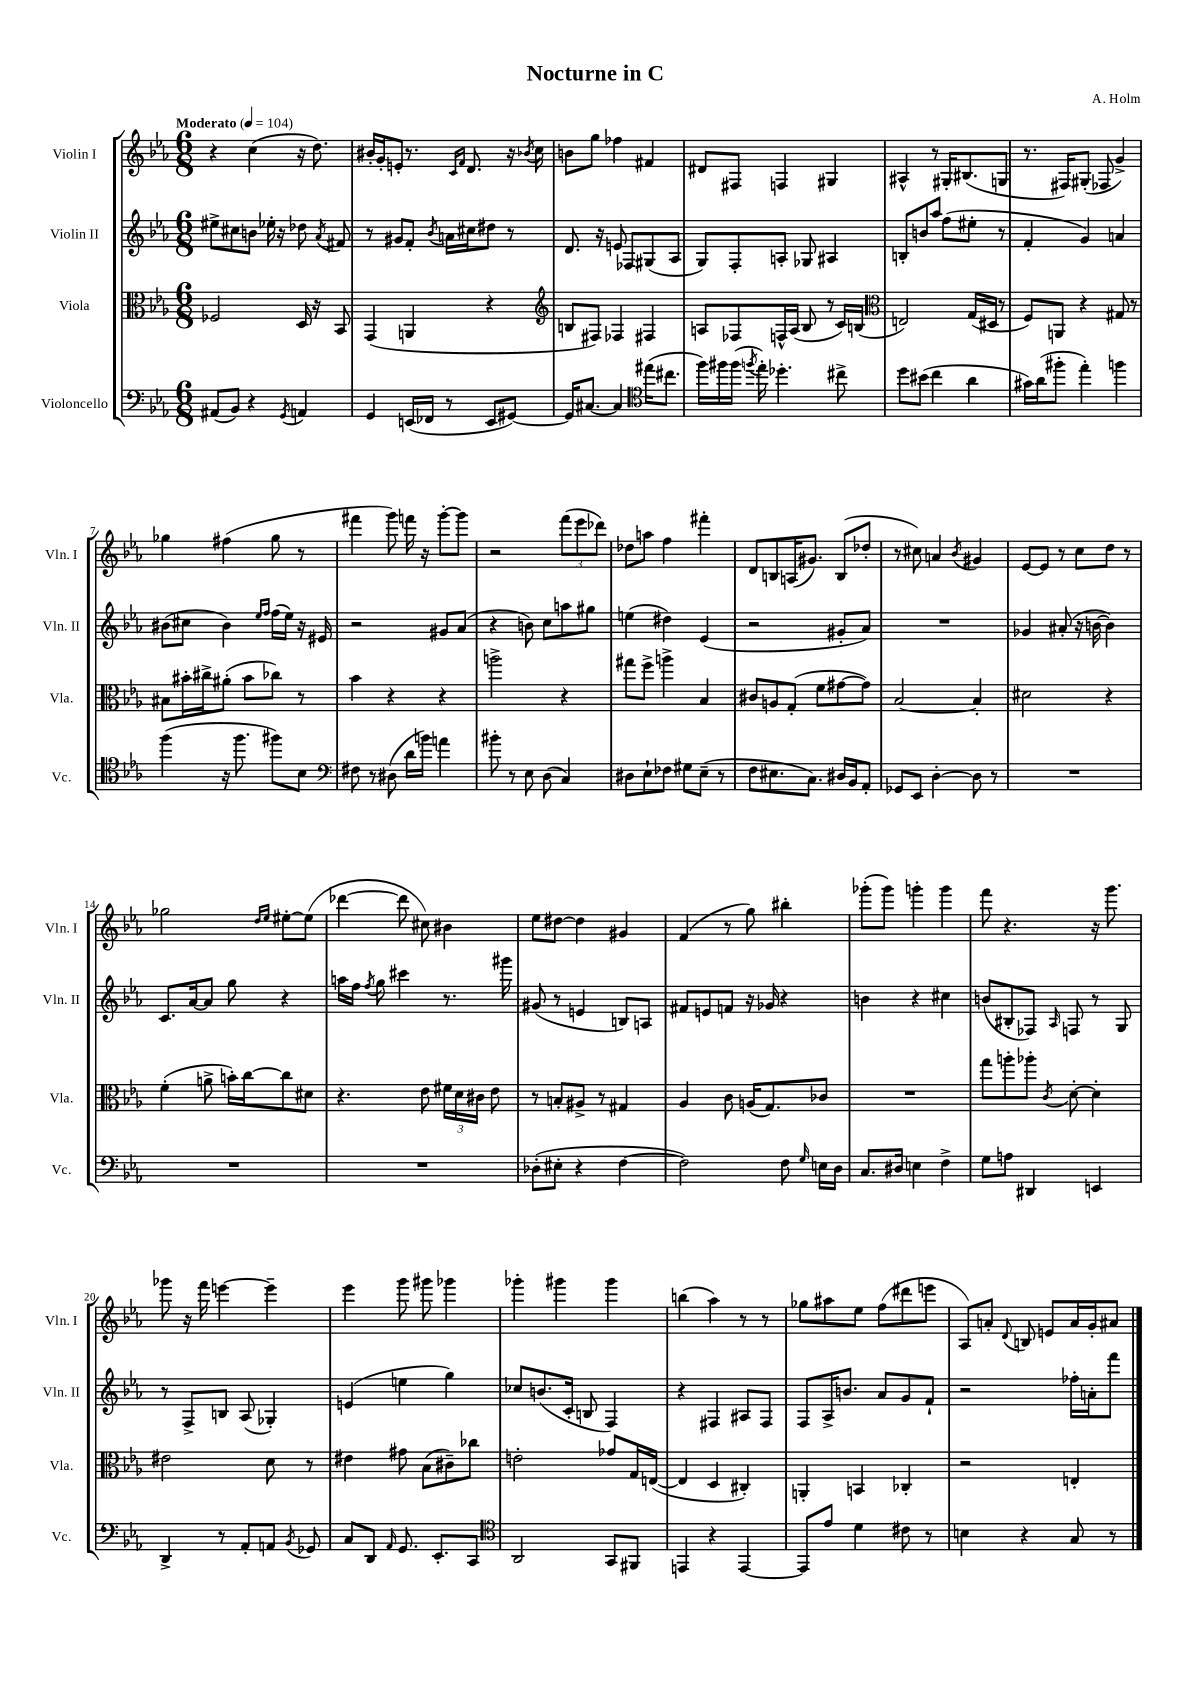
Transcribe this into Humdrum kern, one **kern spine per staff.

**kern	**kern	**kern	**kern
*staff4	*staff3	*staff2	*staff1
*clefF4	*clefC3	*clefG2	*clefG2
*k[b-e-a-]	*k[b-e-a-]	*k[b-e-a-]	*k[b-e-a-]
*M6/8	*M6/8	*M6/8	*M6/8
*MM104	*MM104	*MM104	*MM104
(8AA#/L	2F-/	8ee#^\L	4r
8BB-/J)	.	8cc#\	.
4r	.	8b\J	(4cc\
.	.	16ee-'\	.
.	.	16r	.
8qGG/	.	.	.
4AA/	16D/	8dd-\	16r
.	16r	.	8.dd\)
.	.	8qa-/	.
.	8BB-/	8f#/	.
=	=	=	=
4GG/	(4GG/	8r	16b#'/LL
.	.	.	16g'/J
.	.	8g#/L	8e'/J
(16EE/LL	4AA/	8f'/J	8.r
16FF-/JJ	.	.	.
.	.	8qb-/	.
8r	.	16a\LL	.
.	.	.	16qqc/LL
.	.	.	16qqf/JJ
.	.	16cc#\J	8.d/
8EE/L	4r	8dd#\J	.
[8GG#/J)	.	8r	16r
.	.	.	8qb-/
.	.	.	16cc\
=	=	=	=
*	*clefG2	*	*
16GG#/]LK	8B/L	8.d/	8b\L
[8.C#/J	.	.	.
.	8F#/J)	.	8gg\J
.	.	16r	.
4C#/]	4F-/	8e/	4ff-\
.	.	8F-/L	.
*clefC4	*	*	*
(16ee#\LK	4F#/	(8G#/	4f#/
8.cc#\J	.	.	.
.	.	8A-/J	.
=	=	=	=
16ff\LL)	8A/L	8G/L)	8d#/L
16ff#\	.	.	.
(16ff#\JJ	8F-/	8F'/	8F#/J
8qff/	.	.	.
16ee-'\)	.	.	.
4.dd-'\	16F^^/L	8A'/J	4F/
.	(16A/JJ	.	.
.	8B-/	8G-/	.
.	8r	4A#/	4G#/
8cc#^\	16c/LL)	.	.
.	(16B/JJ	.	.
=	=	=	=
*	*clefC3	*	*
8dd\L	2E/)	8B'/L	4A#^^/
(8b#\J	.	8b/	.
4cc\	.	8aa-/J	8r
.	.	(8ff\L	16G#'/LK
.	.	.	(8.B#/
4a-\	(16G/LL	8ee#'\J	.
.	16D#/JJ	.	.
.	8r	8r	8G/J
=	=	=	=
16g#\LL)	8F/L)	4f'/	8.r
(16a-\J	.	.	.
8ff#'\J	8AA/J	.	.
.	.	.	16F#/LK)
4ee-'\)	4r	4g/)	(8G#'/J
.	.	.	8F-/
4ff\	8G#/	4a/	4g^/)
.	8r	.	.
=	=	=	=
(4ff\	8B#\L	(8b#\L	4gg-\
.	16b#'\L	8cc#\J	.
.	16cc#^\J	.	.
16r	(8a#'\J	4b#\)	(4ff#\
8.ff\	.	.	.
.	8b#\L	.	.
.	.	16qqee-/LL	.
.	.	16qqff/JJ	.
8ff#\L)	8cc-\J)	(16ff\LL	8gg-\
.	.	16ee-\JJ)	.
8B-\J	8r	16r	8r
.	.	16e#/	.
=	=	=	=
*clefF4	*	*	*
8F#\	4b-\	2r	4fff#\
8r	.	.	.
(8D#\	4r	.	8ggg\)
16d\LL	.	.	16fff\
16b\JJ)	.	.	16r
4a\	4r	8g#/L	[8ggg'\L
.	.	(8a-/J	8ggg\]J
=	=	=	=
8b#'\	2aa^\	4r	2r
8r	.	.	.
8E-\	.	8b\)	.
(8D\	.	8cc\L	.
4C/)	4r	8aa\	(12fff\L
.	.	.	12eee-\
.	.	8gg#\J	.
.	.	.	12ddd-\J)
=	=	=	=
8D#\L	8gg#\L	(4ee\	8dd-\L
8E-`\	8ff^\J	.	8aa\J
8F-\J	4aa^\	4dd#\)	4ff\
8G#\L	.	.	.
(8E-~\J	4B-/	(4e-/	4fff#'\
8r	.	.	.
=	=	=	=
8F\L	8c#/L	2r	8d/L
8.E#\	8A/	.	8B/
.	(8G'/J	.	(16A/K
8.C\J)	.	.	8.g#/J)
.	8f\L	.	.
16D#/LL	[8g#\	8g#'/L	(8B/L
16BB-/J	.	.	.
8AA-'/J	8g#\]J)	8a-/J)	8dd-'/J
=	=	=	=
8GG-/L	[2B-/	2.r	8r
8EE-/J	.	.	8cc#\)
[4D'\	.	.	4a/
.	.	.	8qb-/
8D\]	4B-'/]	.	4g#/
8r	.	.	.
=	=	=	=
2.r	2d#\	4g-/	[8e-/L
.	.	.	8e-/]J
.	.	(8a#'/	8r
.	.	16r	8cc\L
.	.	[16b\	.
.	4r	4b\])	8dd\J
.	.	.	8r
=	=	=	=
2.r	(4f'\	8.c/L	2gg-\
.	.	[16a-/k	.
.	8a^\	8a-/]J	.
.	16b'\LL)	8gg\	.
.	[16cc\J	.	.
.	.	.	16qqdd/LL
.	.	.	16qqee-/JJ
.	8cc\]	4r	[8ee#'\L
.	8d#\J	.	(8ee#\]J
=	=	=	=
2.r	4.r	16aa\LL	[4ddd-\
.	.	16ff\JJ	.
.	.	8qff/	.
.	.	8gg\	.
.	.	4ccc#\	8ddd-\]
.	8e-\	.	8cc#\)
.	24f#\LL	8.r	4b#\
.	24d\	.	.
.	24c#\JJ	.	.
.	8e-\	.	.
.	.	16ggg#\	.
=	=	=	=
(8D-'\L	8r	(8g#/	8ee-\L
8E#'\J	8B'/L	8r	[8dd#\J
4r	8A#^/J	4e/	4dd#\]
.	8r	.	.
[4F\	4G#/	8B/L)	4g#/
.	.	8A/J	.
=	=	=	=
2F\])	4A-/	8f#/L	(4f/
.	.	8e/	.
.	8c\	8f/J	8r
.	(16A/LK	16r	8gg\)
.	8.G/)	16g-/	.
8F\	.	4r	4bb#'\
16qqG/	.	.	.
16E\LL	8c-/J	.	.
16D\JJ	.	.	.
=	=	=	=
8.C/L	2.r	4b\	(8ggg-'\L
.	.	.	8ggg-\J)
16D#/Jk	.	.	.
4E\	.	4r	4ggg'\
4F^\	.	4cc#\	4ggg\
=	=	=	=
8G\L	8gg\L	(8b/L	8fff\
8A\J	8aa'\	8B#'/	4.r
4DD#/	8aa-'\J	8F-/J)	.
.	8qc/	16qqA-/	.
.	[8d'\	8F/	.
4EE/	4d'\]	8r	16r
.	.	.	8.ggg\
.	.	8G/	.
=	=	=	=
4DD^/	2e#\	8r	8ggg-\
.	.	8F^/L	16r
.	.	.	16fff\
8r	.	8B/J	[4eee\
8AA-'/L	.	(8A-/	.
8AA/J	8d\	4G-'/)	4eee~\]
8qBB-/	.	.	.
8GG-/	8r	.	.
=	=	=	=
8C/L	4e#\	(4e/	4eee-\
8DD/J	.	.	.
16qqAA-/	.	.	.
8.GG/	8g#\	4ee\	8ggg\
.	(8B-\L	.	8ggg#\
8.EE-'/L	.	.	.
.	8c#~\)	4gg\)	4ggg-\
8CC/J	8cc-\J	.	.
=	=	=	=
*clefC4	*	*	*
2AA-/	2e'\	8cc-/L	4ggg-'\
.	.	(8.b/	.
.	.	.	4ggg#\
.	.	16c'/Jk	.
.	.	8B/	.
8GG/L	8g-/L	4F/)	4ggg#\
8FF#/J	16G/L	.	.
.	([16E/JJ	.	.
=	=	=	=
4EE/	4E/]	4r	(4bb\
4r	4D/	4F#/	4aa-\)
[4EE/	4C#'/)	8A#/L	8r
.	.	8F#/J	8r
=	=	=	=
8EE/]L	4AA'/	8F/L	8gg-\L
8e-/J	.	16A-^/K	8aa#\
.	.	8.b/J	.
4d\	4BB/	.	8ee-\J
.	.	8a-/L	(8ff\L
8c#\	4C-'/	8g/	8ddd#\
8r	.	8f`/J	8eee\J
=	=	=	=
4B\	2r	2r	8A-/L)
.	.	.	8a'/J
.	.	.	8qqd/
4r	.	.	8B/
.	.	.	8e/L
8G/	4E'/	16ff-'\LL	16a/L
.	.	16a'\J	16g'/J
8r	.	8fff\J	8a#/J
==	==	==	==
*-	*-	*-	*-
